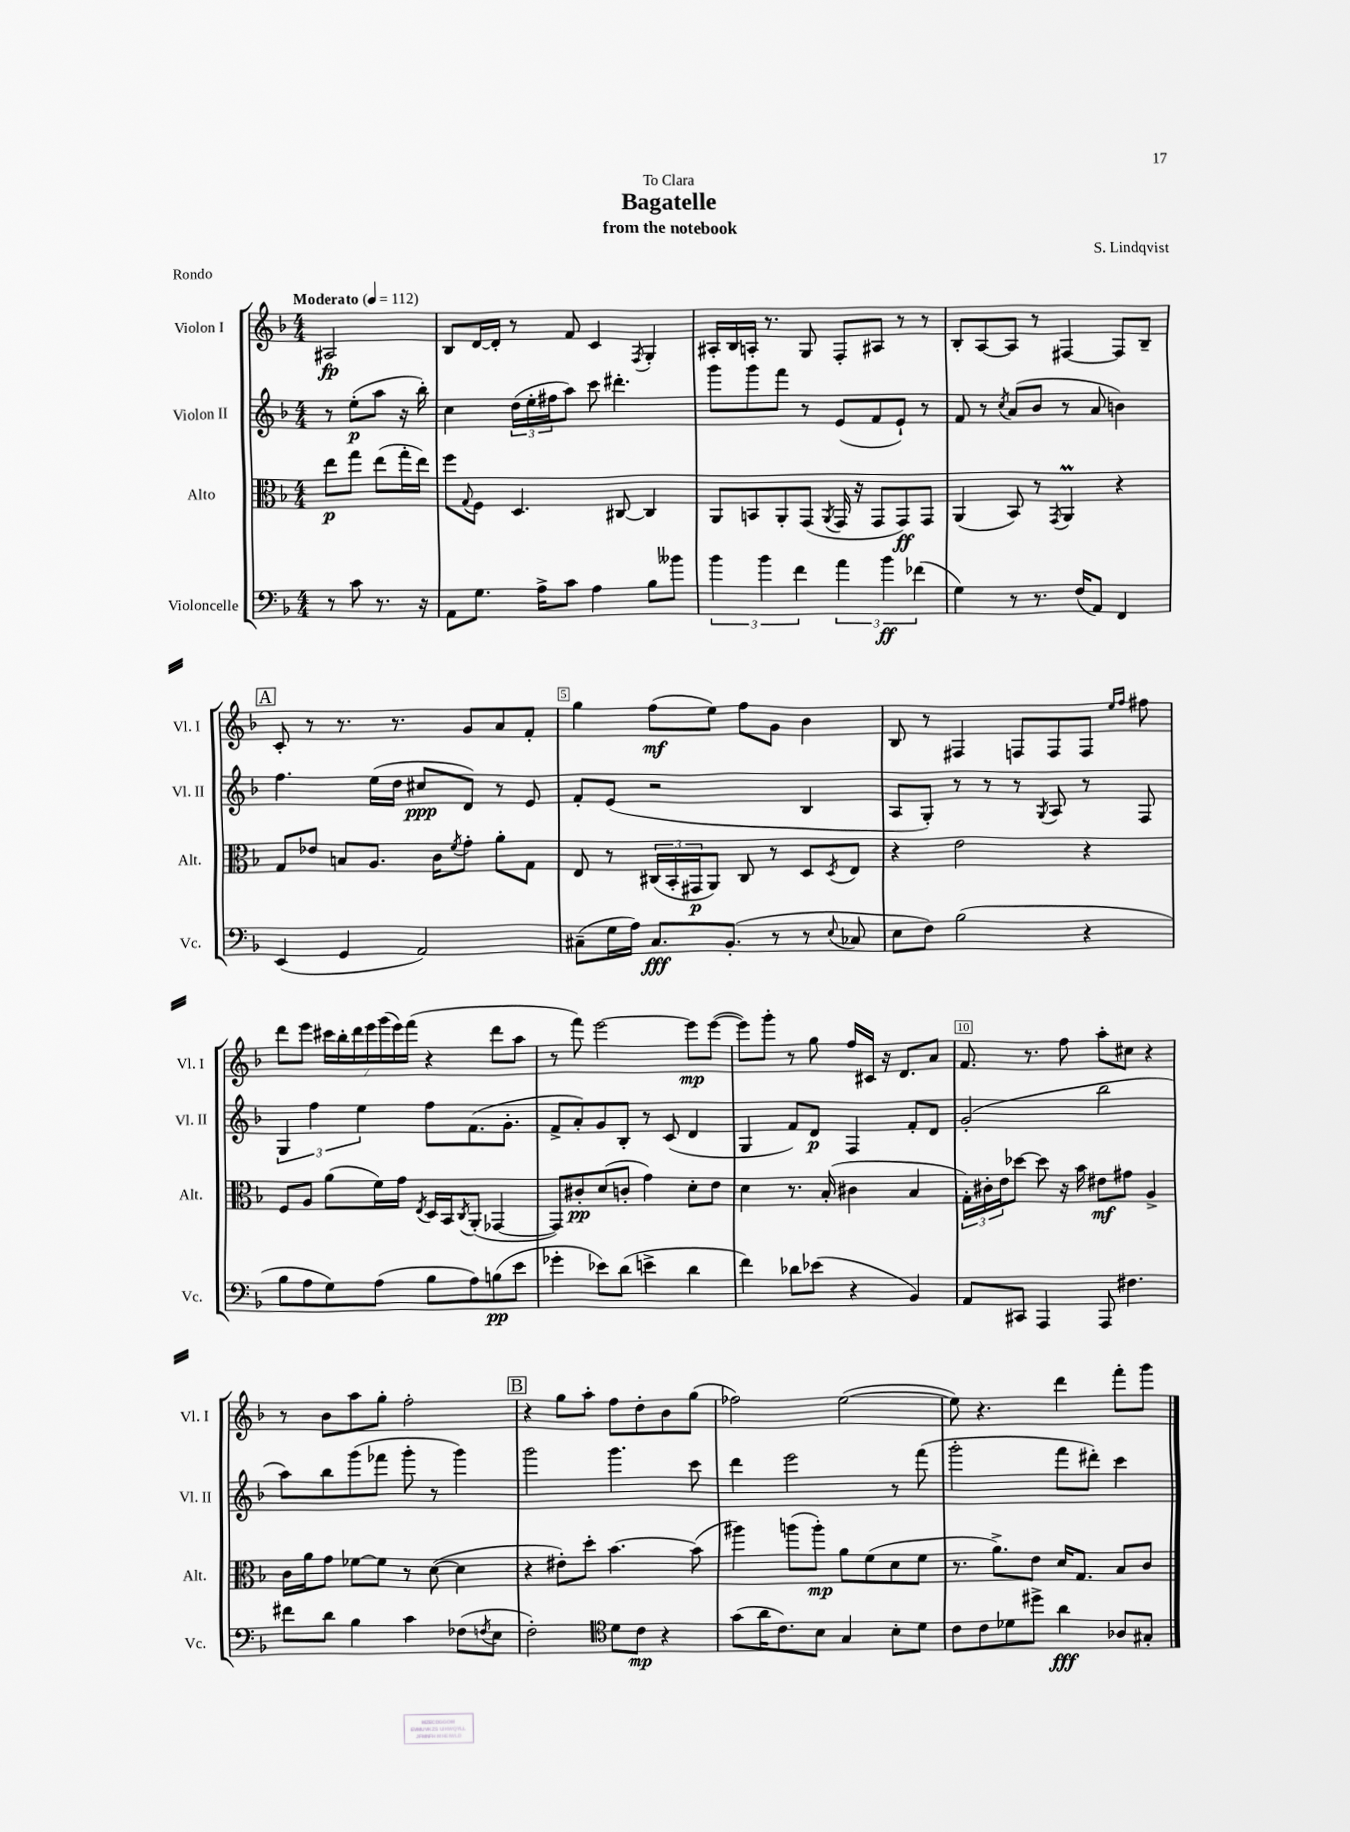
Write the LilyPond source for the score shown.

\header { title = "Bagatelle" composer = "S. Lindqvist" subtitle = "from the notebook" dedication = "To Clara" piece = "Rondo" }
<<
\new StaffGroup <<
\new Staff = "s0" \with { instrumentName = "Violon I" shortInstrumentName = "Vl. I" } {
    \clef treble \key f \major \numericTimeSignature \time 4/4 \partial 2 \tempo "Moderato" 4 = 112
    ais2\fp |
    bes8 d'16~ d'16-. r8 f'8 c'4 \acciaccatura { f8 } g4-. |
    ais16-. bes16 a16-. r8. g8 f8-. ais8 r8 r8 |
    bes8-. a8~ a8 r8 fis4~ fis8 bes8-- |
    \mark \markup { \box "A" } c'8-. r8 r8. r8. g'8 a'8 f'8-. |
    g''4 f''8\mf( e''8) f''8 g'8 bes'4 |
    bes8 r8 fis4 f8 f8 f8 \grace { e''16 f''16 } fis''8 |
    d'''8 e'''8 \tuplet 7/4 { cis'''16 bes''16-. d'''16 e'''16 g'''16( e'''16) f'''16( } r4 d'''8 a''8 |
    r8 f'''8) e'''2~ e'''8\mp e'''8~( |
    e'''8) g'''8-. r8 g''8 f''16 cis'16 r16 d'8. a'8 |
    f'8. r8. f''8 a''8-. cis''8 r4 |
    r8 bes'8 a''8 g''8-. f''2-. |
    \mark \markup { \box "B" } r4 g''8 a''8-. f''8 d''8-. bes'8 g''8( |
    fes''2) e''2~( |
    e''8) r4. d'''4 f'''8-. g'''8 \bar "|." |
}
\new Staff = "s1" \with { instrumentName = "Violon II" shortInstrumentName = "Vl. II" } {
    \clef treble \key f \major \numericTimeSignature \time 4/4 \partial 2
    r8 e''8-.\p( a''8 r16 bes''16-.) |
    c''4 \tuplet 3/2 { d''16( e''16-. fis''16 } a''8) c'''8 dis'''4.-. |
    g'''8 g'''8 f'''8 r8 e'8( f'8 e'8-!) r8 |
    f'8 r8 \acciaccatura { c''8 } a'8( bes'8 r8 a'8 b'4) |
    \mark \markup { \box "A" } f''4. e''16( d''16 cis''8\ppp d'8) r8 e'8 |
    f'8-. e'8( r2 bes4 |
    a8 g8-.) r8 r8 r8 \acciaccatura { g8 } a8 r8 f8 |
    \tuplet 3/2 { g4 f''4 e''4 } f''8 f'8.( g'8.-. |
    f'8-> a'8-.) g'8 bes8-. r8 c'8( d'4 |
    g4 f'8) d'8\p f4 f'8-. d'8 |
    g'2-.( bes''2 |
    a''8) bes''8 g'''8( fes'''8 g'''8-. r8 g'''4) |
    \mark \markup { \box "B" } g'''2 g'''4. c'''8 |
    d'''4 e'''2 r8 f'''8( |
    g'''2-. f'''8 dis'''8-.) c'''4 \bar "|." |
}
\new Staff = "s2" \with { instrumentName = "Alto" shortInstrumentName = "Alt." } {
    \clef alto \key f \major \numericTimeSignature \time 4/4 \partial 2
    e''8\p g''8 e''8( g''16-. e''16) |
    f''8 \appoggiatura { g8 } f8 d4. cis8~ cis4 |
    a,8 b,8 a,8-. g,8( \acciaccatura { a,8 } g,16 r16 g,8 g,8\ff) g,8 |
    a,4( bes,8) r8 \acciaccatura { g,8 } a,4\prall r4 |
    \mark \markup { \box "A" } g8 ees'8 b8 a8. c'16 \acciaccatura { f'8 } g'8-. a'8-. g8 |
    e8 r8 \tuplet 3/2 { cis16( bes,16-. gis,16\p } a,8) cis8 r8 d8 \acciaccatura { d8 } e8 |
    r4 e'2 r4 |
    f8 a8 a'8( f'16) g'16 \acciaccatura { e8 } d16 bes,16 \acciaccatura { c8 } a,8-.( ges,4~ |
    ges,8) cis'8-.\pp d'8( c'8-. g'4) d'8-. e'8 |
    d'4 r8. bes16-.( cis'4 bes4 |
    \tuplet 3/2 { g16-.) cis'16-. e'16 } des''8~ des''8 r16 bes'16 eis'8\mf gis'8 a4-> |
    c'16 a'16 g'8 fes'8~ fes'8 r8 d'8~( d'4 |
    \mark \markup { \box "B" } r4 eis'8-.) d''8-. bes'4.~ bes'8( |
    ais''4) a''8( a''8-.\mp) a'8 f'8( d'8 f'8 |
    r8. a'8.->) e'8 d'16 g8. bes8 c'8 \bar "|." |
}
\new Staff = "s3" \with { instrumentName = "Violoncelle" shortInstrumentName = "Vc." } {
    \clef bass \key f \major \numericTimeSignature \time 4/4 \partial 2
    r8 c'8 r8. r16 |
    a,8 g8. a16-> c'8 a4 bes8 beses'8 |
    \tuplet 3/2 { bes'4 bes'4 f'4 } \tuplet 3/2 { a'4 bes'4\ff fes'4( } |
    g4) r8 r8. f16( a,8) f,4 |
    \mark \markup { \box "A" } e,4( g,4 a,2) |
    cis8--( g16 a16) cis8.\fff bes,8.-.( r8 r8 \appoggiatura { e8 } ces8 |
    e8 f8) bes2( r4 |
    bes8 a8 g8) a8( bes8 a8) b8\pp( e'8 |
    ges'4-. ees'8) d'8( e'4-> d'4 |
    f'4) des'8 ees'8( r4 bes,4) |
    a,8 cis,8 a,,4 a,,8 fis4. |
    fis'8 d'8 bes4 c'4 fes8( \acciaccatura { f8 } e8 |
    \mark \markup { \box "B" } f2-.) \clef tenor d'8 c'8\mp r4 |
    g'8( a'16 c'8.) bes8 g4 bes8-. d'8 |
    c'8 c'8 des'8 dis''8-> a'4\fff aes8 gis8-. \bar "|." |
}
>>
>>
\layout { \context { \Score \override BarNumber.break-visibility = ##(#f #t #t) barNumberVisibility = #(every-nth-bar-number-visible 5) \override BarNumber.stencil = #(make-stencil-boxer 0.1 0.3 ly:text-interface::print) } }
